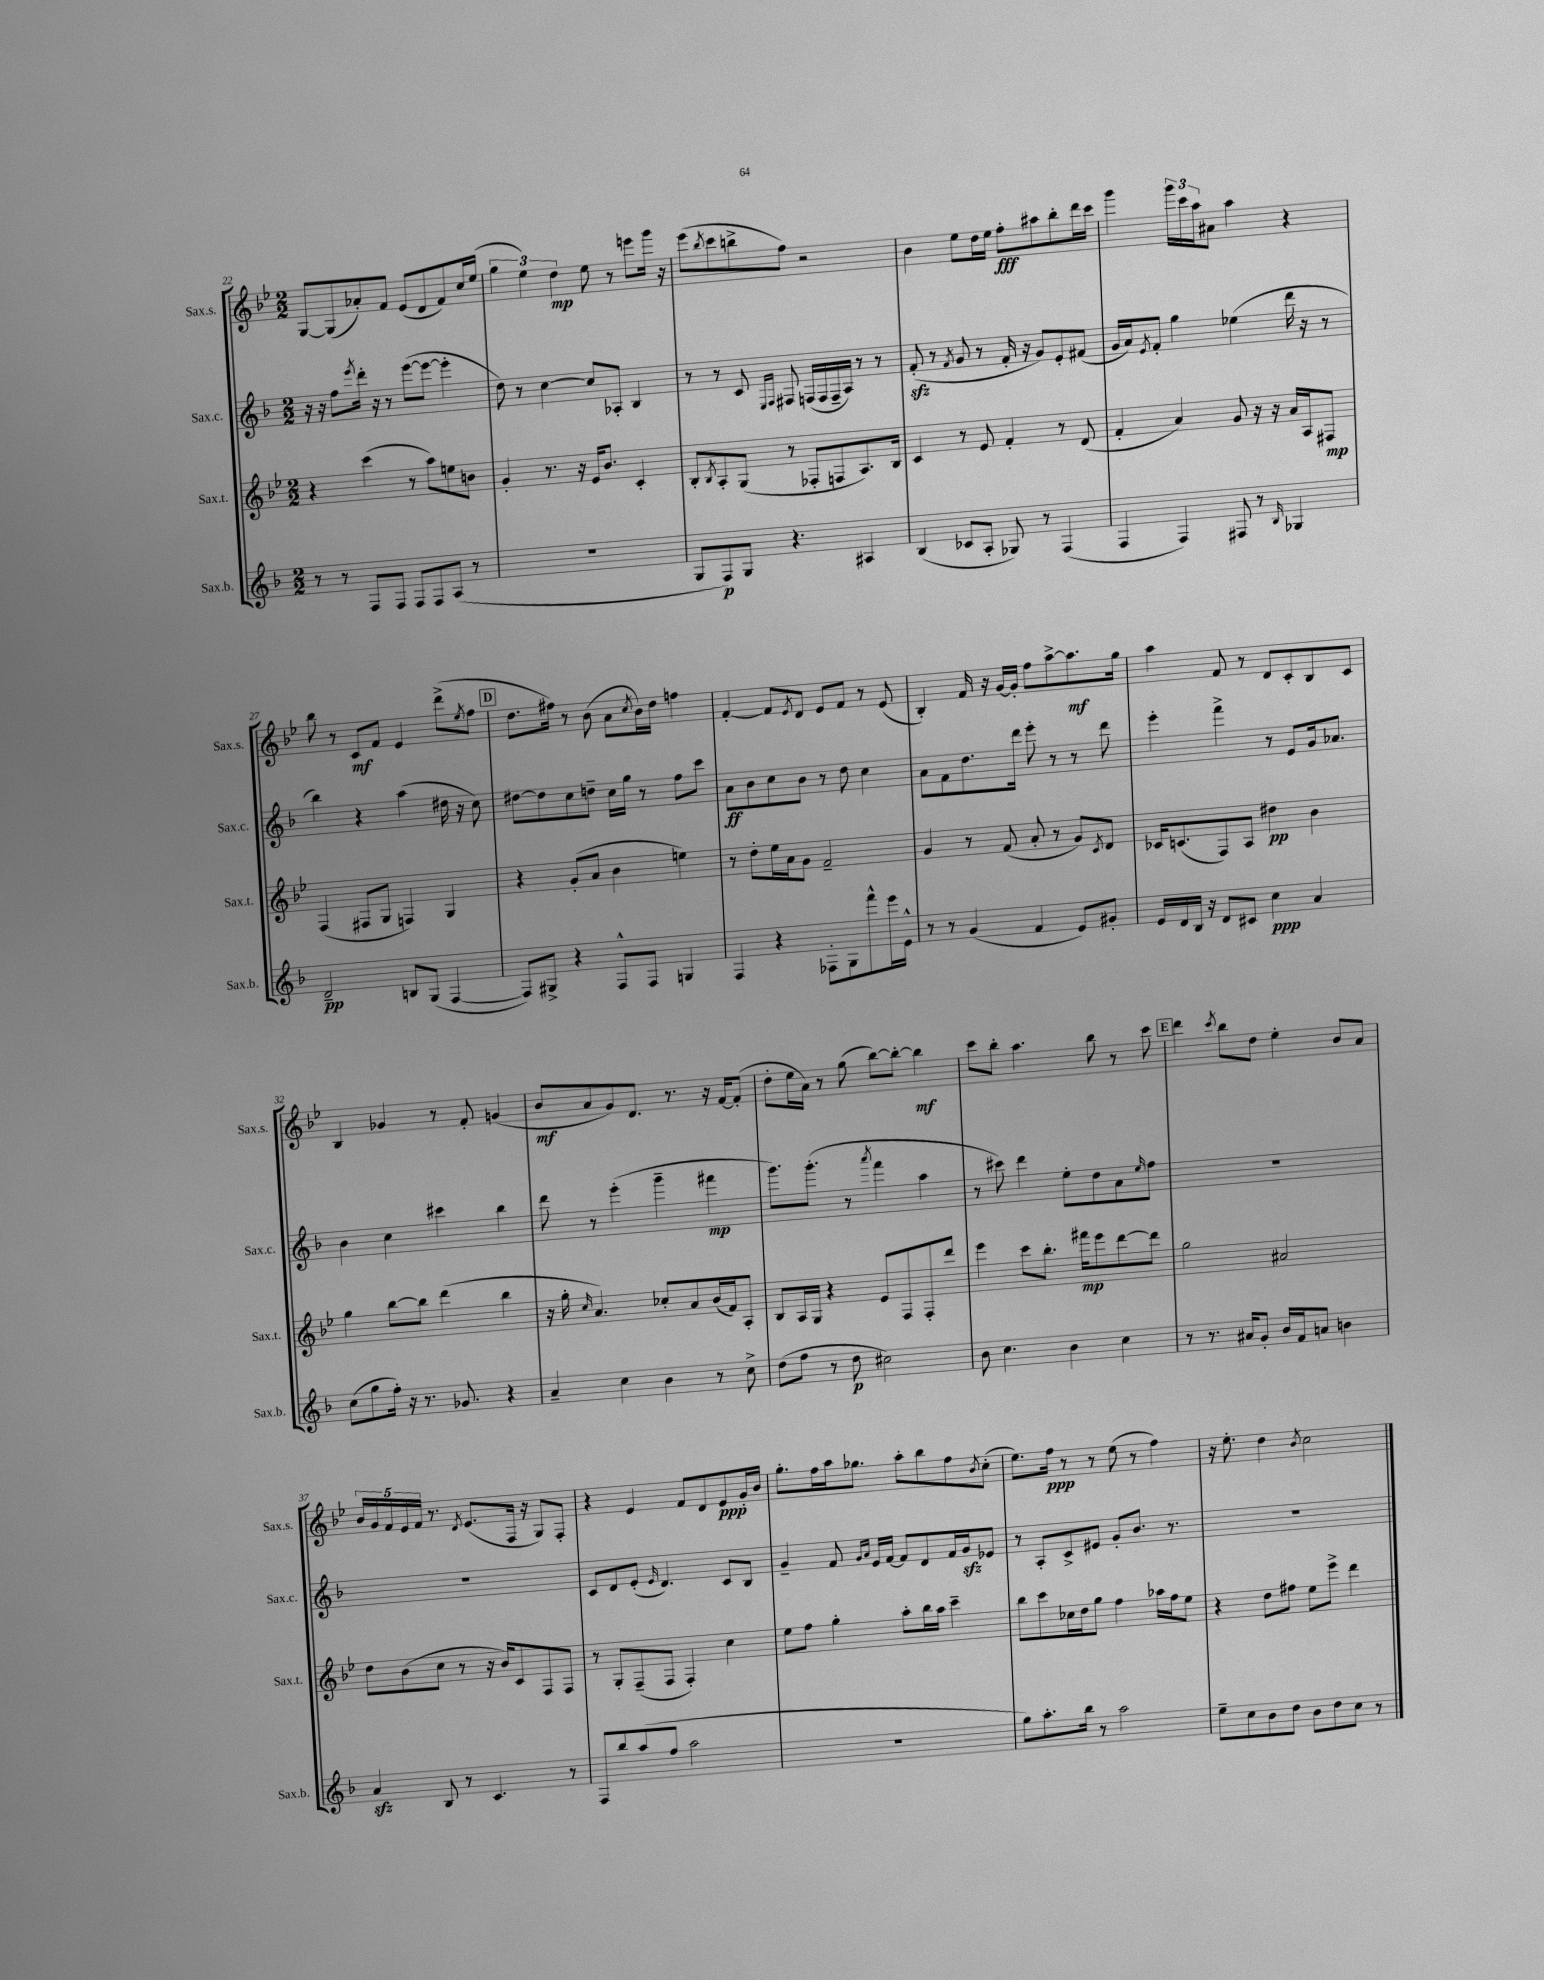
<<
\new StaffGroup <<
\new Staff = "s0" \with { instrumentName = "Sax.s." shortInstrumentName = "Sax.s." } {
    \clef treble \key bes \major \numericTimeSignature \time 2/2
    g8~ g8( aes'8-.) f'8 ees'8( d'8 f'8) c''16 ees''16( |
    \tuplet 3/2 { g''4 ees''4) d''4\mp } ees''8 r8 e'''8 g'''16 r16 |
    ees'''8( \acciaccatura { bes''8 } c'''8 b''8-> f''8) r2 |
    bes'4 ees''8 d''16 ees''16 f''8-.\fff ais''8 bes''8-. d'''16 c'''16 |
    g'''4 \tuplet 3/2 { g'''16 c'''16 a''16 } ais'8 a''4 r4 |
    bes''8 r8 c'8\mf f'8 ees'4 d'''8->( \acciaccatura { ees''8 } f''8 |
    \mark \markup { \box "D" } d''8. fis''16) r8 bes'8( a'8 \acciaccatura { c''8 } bes'16) d''16 f''4 |
    f'4~-. f'8 \acciaccatura { ees'8 } d'8 ees'8 f'8 r8 ees'8( |
    bes4-.) f'16 r16 g'16~ g'16-. f''8 a''8~-> a''8.\mf g''16 |
    a''4 f'8 r8 d'8 c'8-. bes8 c'8 |
    bes4 ges'4 r8 f'8-. g'4( |
    bes'8\mf a'8 g'8) d'8. r8. r16 f'16~ f'8-.( |
    d''8-. ees''16 a'16) r8 g''8( bes''8~) bes''8~-. bes''4\mf |
    c'''8 bes''8-. a''4. bes''8 r8 c'''8 |
    \mark \markup { \box "E" } d'''4 \acciaccatura { c'''8 } bes''8 d''8 ees''4-. bes'8 a'8 |
    \tuplet 5/4 { bes'16 g'16 f'16 ees'16 f'16 } r8. \acciaccatura { d'8 } ees'8.( f16 r16 g8) f8-. |
    r4 ees'4 f'8 d'8 ees'8\ppp g'16-. bes'16 |
    g''8.-. f''16 a''16 ges''8. a''8-. bes''8 f''8 \acciaccatura { bes'8 } c''8-.( |
    ees''8.) f''16\ppp r8 r8 ees''8( r8 f''4) |
    r16 ees''8.-. d''4 \acciaccatura { bes'8 } c''2 \bar "|." |
}
\new Staff = "s1" \with { instrumentName = "Sax.c." shortInstrumentName = "Sax.c." } {
    \clef treble \key f \major \numericTimeSignature \time 2/2
    r16 r16 f''8 \acciaccatura { e'''8 } d'''16-. r16 r8 e'''8~( e'''8~ e'''4-. |
    d''8) r8 c''4~ c''8 aes8-. bes4 |
    r8 r8 c'8 \grace { e16 f16 } fis8 f16( f16 f16-- a16) r8 r8 |
    f'8-.\sfz( r8 \acciaccatura { f'8 } g'8 r8 f'16-. r16 g'8) e'8-. fis'8( |
    g'16 a'16) \acciaccatura { e'8 } f'8-. g''4 ees''4( d'''16 r16 r8 |
    bes''4) r4 a''4( dis''16 r16 c''8) |
    \mark \markup { \box "D" } dis''8~ dis''8 c''8 d''8-- c''16 g''16 r8 f''8 c'''8 |
    a'8\ff bes'8 c''8 bes'8 r8 d''8 c''4 |
    a'8 f'8 d''8. d'''16 e'''8-. r8 r8 d'''8 |
    e'''4-. f'''4-> r8 e'8 g'16 aes'8. |
    bes'4 c''4 cis'''4 bes''4 |
    d'''8 r8 e'''4-.( g'''4-- fis'''4\mp |
    g'''8.) g'''8.-.( r8 \acciaccatura { a'''8 } f'''4 a''4 |
    r8 cis'''8) d'''4 e''8-. d''8 a'8 \grace { e''16 } f''8 |
    \mark \markup { \box "E" } R1 |
    R1 |
    c'8 d'8 e'8-.( \grace { e'16 } d'4.) c'8 bes8 |
    g'4-- f'8 \grace { g'16 a'16 } e'16 f'16~ f'8 d'8 f'16 g'16\sfz ees'8 |
    r8 a8-. c'8-> eis'8 g'8-. bes'8. r8. |
    R1 \bar "|." |
}
\new Staff = "s2" \with { instrumentName = "Sax.t." shortInstrumentName = "Sax.t." } {
    \clef treble \key bes \major \numericTimeSignature \time 2/2
    r4 c'''4( r8 a''8) e''8 b'8 |
    g'4-. r8. r16 ees'16 bes'8. c'4-. |
    bes8-. \acciaccatura { bes8 } a8-. g8( r8 fes8-. f8 a8.) bes16 |
    c'4 r8 ees'8 f'4-. r8 d'8( |
    f'4-. a'4) g'8 r16 r16 a'16 a16 fis8\mp |
    f4( fis8 g8 f4) g4 |
    \mark \markup { \box "D" } r4 g'8-.( a'8 bes'4 e''4) |
    r8 d''8-. ees''16 a'16 g'8 f'2-- |
    g'4 r8 f'8( a'8-. r8 g'8) \acciaccatura { c'8 } d'8 |
    ces'16 c'8.( f8) a8 dis''4\pp bes'4 |
    g''4 bes''8~ bes''8 d'''4( bes''4 |
    r16 g''16-. \grace { c''16 } a'4.) ces''8-. a'8 bes'16( f'16) a8-. |
    bes8 a16 g16 r4 ees'8 f8 f8-. d'''8 |
    ees'''4 c'''8 bes''8.-. fis'''16\mp ees'''8 d'''8~ d'''8 |
    \mark \markup { \box "E" } g''2 ais'2 |
    d''8 bes'8( c''8 r8 r16 bes'16) c'8 f8 f8 |
    r8 g8-. f8--( f8 f4-.) c''4 |
    ees''8 f''8 g''4-. a''8-. bes''16 a''16 c'''4-- |
    bes''8 c'''8 ces''16 d''16 g''8 f''4 aes''16 f''16 ees''8 |
    r4 d''8 fis''8 ees''8 ees'''8-> d'''4 \bar "|." |
}
\new Staff = "s3" \with { instrumentName = "Sax.b." shortInstrumentName = "Sax.b." } {
    \clef treble \key f \major \numericTimeSignature \time 2/2
    r8 r8 f8 f8 f8 f8 a8( r8 |
    R1 |
    g8 f8\p) g8 r4. ais4 |
    bes4( ces'8 a8-. ges8) r8 f4( |
    f4 f4) fis8 r8 \grace { bes16 } ges4 |
    d'2--\pp b8 g8( f4~ |
    \mark \markup { \box "D" } f8) gis8-> r4 f8-^ f8 g4 |
    f4 r4 fes8-. g8 f'''8-^ e'''16 e'16-^ |
    r8 r8 g'4( f'4 e'8) gis'8-. |
    e'16 d'16 bes16 r16 d'8 cis'8 c''4\ppp a'4 |
    c''8( g''8 f''16-.) r16 r8. ges'8. r4 |
    a'4-- c''4 bes'4 r8 c''8-> |
    d''8( f''8 r8 d''8\p cis''2) |
    bes'8 c''4. bes'4 c''4 |
    \mark \markup { \box "E" } r8 r8. ais'16 g'8-. bes'16 f'16 a'8 b'4 |
    a'4\sfz bes8 r8 c'4. r8 |
    f8 bes''8 a''8( f''8 a''2 |
    R1 |
    g''8) a''8.-. bes''16 r8 a''2 |
    e''8-- c''8 bes'8 d''8 bes'8 d''8 c''8 r8 \bar "|." |
}
>>
>>
\layout { \context { \Score currentBarNumber = #22 } }
